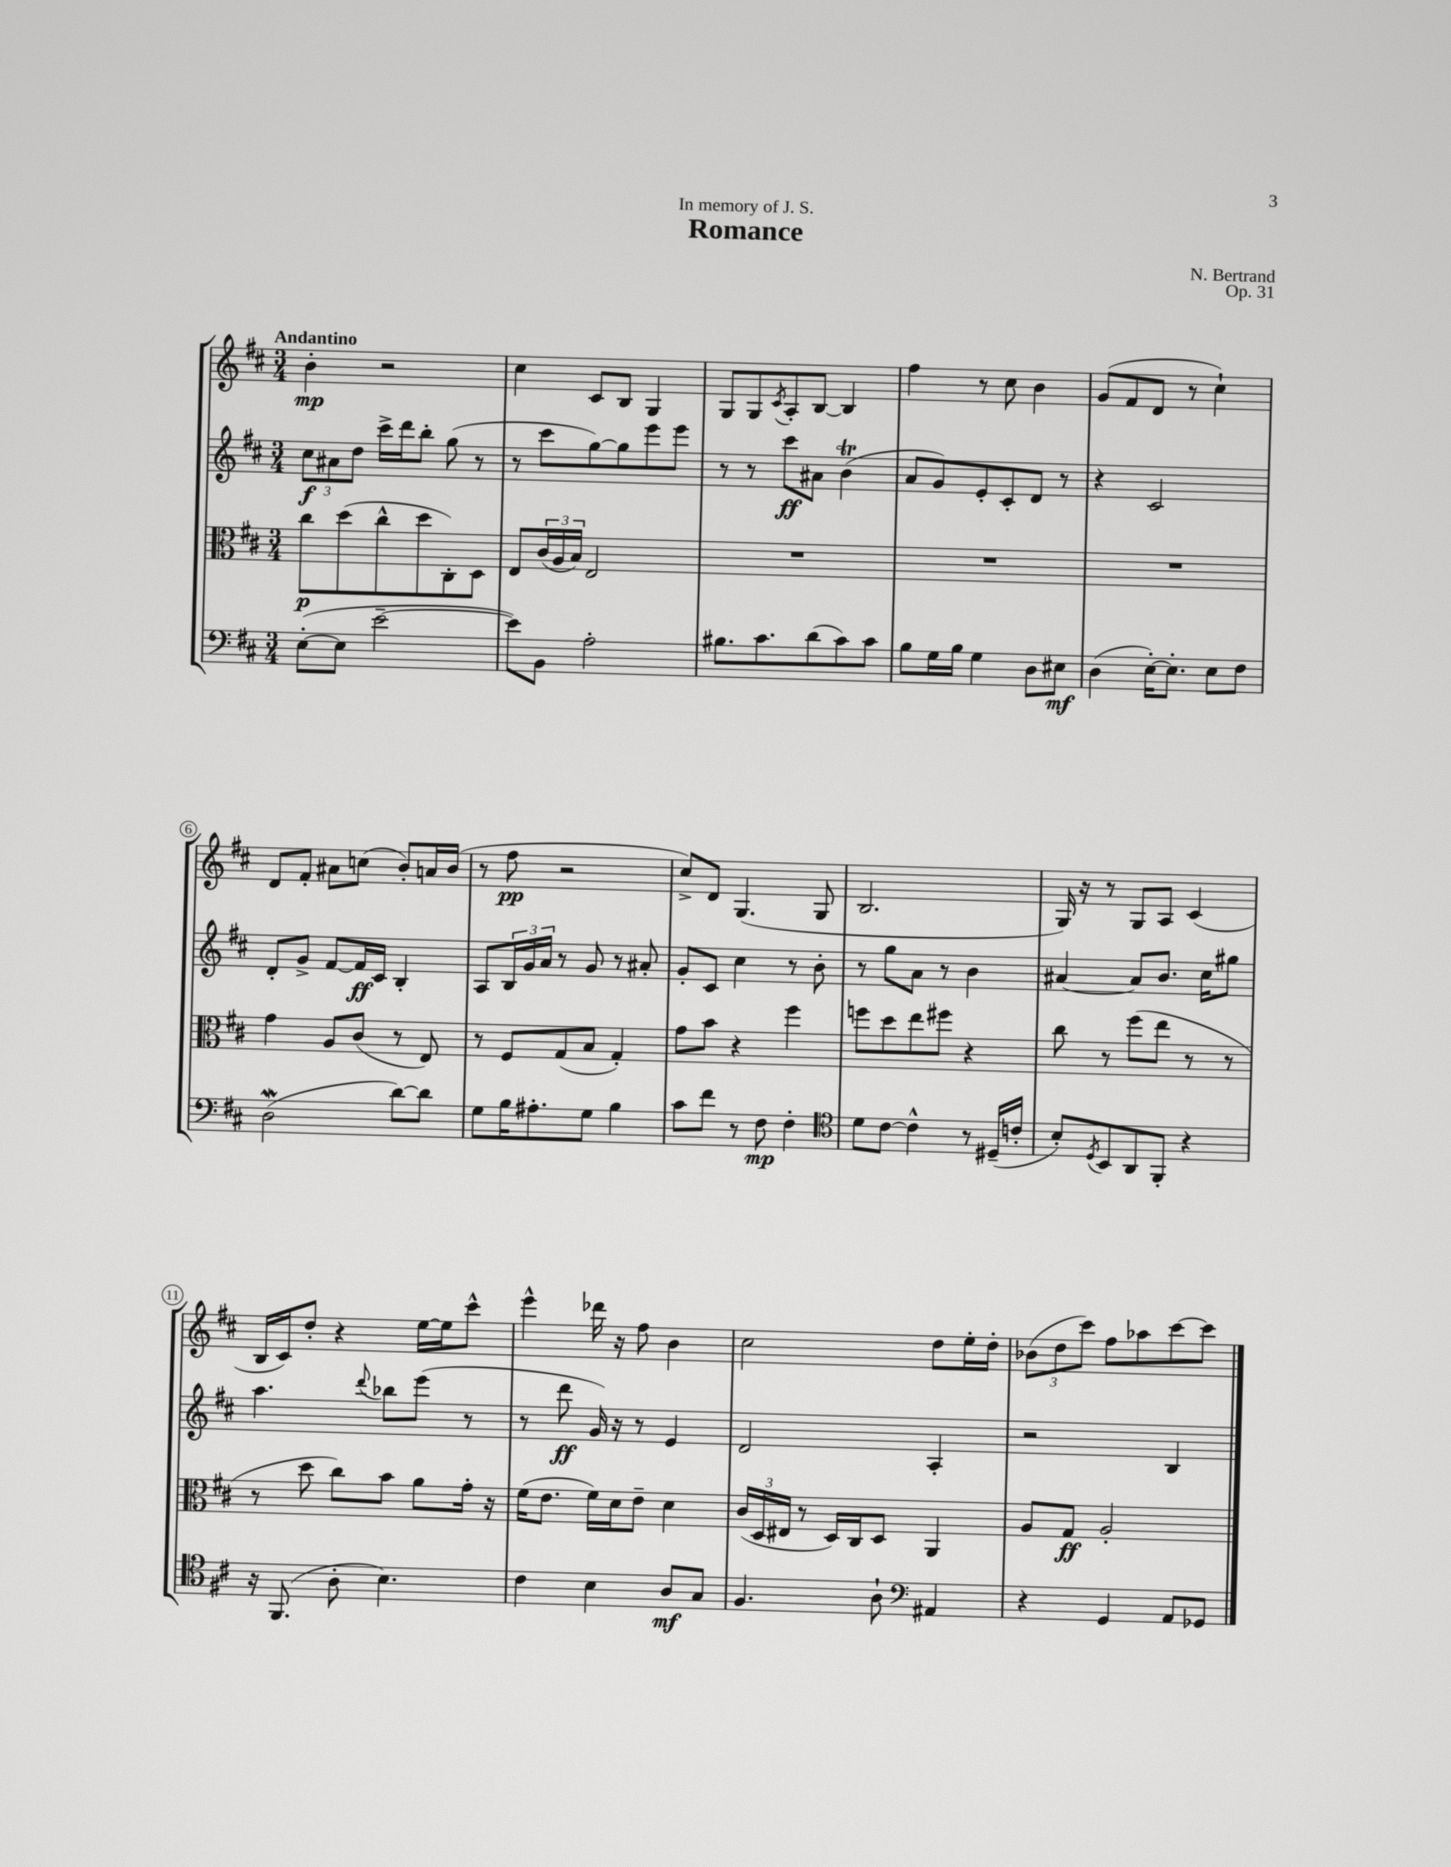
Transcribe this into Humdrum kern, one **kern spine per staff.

**kern	**dynam	**kern	**dynam	**kern	**dynam	**kern	**dynam
*part4	*part4	*part3	*part3	*part2	*part2	*part1	*part1
*staff4	*staff4	*staff3	*staff3	*staff2	*staff2	*staff1	*staff1
*clefF4	*	*clefC3	*	*clefG2	*	*clefG2	*
*k[f#c#]	*	*k[f#c#]	*	*k[f#c#]	*	*k[f#c#]	*
*M3/4	*	*M3/4	*	*M3/4	*	*M3/4	*
=1	=1	=1	=1	=1	=1	=1	=1
!	!	!	!	!	!	!LO:TX:a:B:t=Andantino	!
([8E'\L	.	8cc#\L	p	12cc#\L	f	4b'\	mp
.	.	.	.	12a#X\	.	.	.
8E\J]	.	(8dd\	.	.	.	.	.
.	.	.	.	12dd\J	.	.	.
[2e~\	.	8cc#^^\	.	16ccc#^\LL	.	2r	.
.	.	.	.	16ddd\J	.	.	.
.	.	8dd\	.	8bb'\J	.	.	.
.	.	8C#'\)	.	(8gg\	.	.	.
.	.	8D\J	.	8r	.	.	.
=2	=2	=2	=2	=2	=2	=2	=2
8e\L])	.	8E/L	.	8r	.	4cc#\	.
8BB\J	.	(24c#/L	.	8ccc#\L	.	.	.
.	.	24A/	.	.	.	.	.
.	.	24B/JJ)	.	.	.	.	.
2A'\	.	2E/	.	[8gg\)	.	8c#/L	.
.	.	.	.	8gg\]	.	8B/J	.
.	.	.	.	8eee\	.	4G/	.
.	.	.	.	8eee\J	.	.	.
=3	=3	=3	=3	=3	=3	=3	=3
8.B#X\L	.	2.r	.	8r	.	8G/L	.
.	.	.	.	8r	.	8G/	.
8.c#\	.	.	.	.	.	.	.
.	.	.	.	.	.	8qc#/	.
.	.	.	.	8ccc#\L	ff	8A'/	.
(8d\	.	.	.	8a#X\J	.	[8B/J	.
8c#\)	.	.	.	(4bT\	.	4B/]	.
8c#\J	.	.	.	.	.	.	.
=4	=4	=4	=4	=4	=4	=4	=4
8B\L	.	2.r	.	8a/L	.	4ff#\	.
16G\L	.	.	.	8g/)	.	.	.
16B\JJ	.	.	.	.	.	.	.
4G\	.	.	.	8e'/	.	8r	.
.	.	.	.	8c#'/	.	8cc#\	.
8D\L	.	.	.	8d/J	.	4b\	.
8E#X\J	mf	.	.	8r	.	.	.
=5	=5	=5	=5	=5	=5	=5	=5
(4D\	.	2.r	.	4r	.	(8g/L	.
.	.	.	.	.	.	8f#/	.
[16E'\KL)	.	.	.	2c#/	.	8d/J	.
8.E'\J]	.	.	.	.	.	.	.
.	.	.	.	.	.	8r	.
8E\L	.	.	.	.	.	4cc#`\)	.
8F#\J	.	.	.	.	.	.	.
!!LO:LB:g=z
=6	=6	=6	=6	=6	=6	=6	=6
(2Dw\	.	4g\	.	8d'/L	.	8d/L	.
.	.	.	.	8g^/J	.	8f#'/J	.
.	.	8A/L	.	[8f#/L	.	8a#X\L	.
.	.	(8c#/J	.	16f#/L]	ff	(8ccn\J	.
.	.	.	.	16c#/JJ	.	.	.
[8d\L)	.	8r	.	4B'/	.	8b'/L)	.
8d\J]	.	8E/)	.	.	.	16an/L	.
.	.	.	.	.	.	(16b/JJ	.
=7	=7	=7	=7	=7	=7	=7	=7
8G\L	.	8r	.	8A/L	.	8r	.
16B\K	.	8F#/L	.	24B/L	.	8ff#\	pp
.	.	.	.	24g/	.	.	.
8.A#X'\	.	.	.	.	.	.	.
.	.	.	.	24a/JJ	.	.	.
.	.	(8G/	.	8r	.	2r	.
8G\J	.	8B/J	.	8g/	.	.	.
4B\	.	4G'/)	.	8r	.	.	.
.	.	.	.	8a#X'/	.	.	.
=8	=8	=8	=8	=8	=8	=8	=8
8c#\L	.	8g\L	.	8g'/L	.	8cc#^/L)	.
8f#\J	.	8b\J	.	8c#/J	.	8d/J	.
8r	.	4r	.	4cc#\	.	(4.G/	.
8F#\	mp	.	.	.	.	.	.
4F#'\	.	4ff#\	.	8r	.	.	.
.	.	.	.	8b'\	.	8G/	.
=9	=9	=9	=9	=9	=9	=9	=9
*clefC4	*	*	*	*	*	*	*
8d\L	.	8ffn\L	.	8r	.	2.B/	.
[8c#\J	.	8dd\	.	8gg\L	.	.	.
4c#^^\]	.	8ee\	.	8a\J	.	.	.
.	.	8ff#X\J	.	8r	.	.	.
8r	.	4r	.	4b\	.	.	.
(16D#X~/LL	.	.	.	.	.	.	.
16cn'/JJ	.	.	.	.	.	.	.
=10	=10	=10	=10	=10	=10	=10	=10
8B'/L)	.	8cc#\	.	[4a#X/	.	16G/)	.
.	.	.	.	.	.	16r	.
8qD/	.	.	.	.	.	.	.
8BB/	.	8r	.	.	.	8r	.
8AA/	.	(8ff#\L	.	8a#/L]	.	8G/L	.
8FF#'/J	.	8ee\J	.	8.b/J	.	8A/J	.
4r	.	8r	.	.	.	(4c#/	.
.	.	.	.	16cc#\KL	.	.	.
.	.	8r	.	8gg#X\J	.	.	.
!!LO:LB:g=z
=11	=11	=11	=11	=11	=11	=11	=11
16r	.	8r	.	4.aa\	.	16B/LL	.
(8.FF#/	.	.	.	.	.	16c#/J)	.
.	.	8dd\	.	.	.	8dd'/J	.
8A'\	.	8cc#\L)	.	.	.	4r	.
.	.	.	.	8qqddd/	.	.	.
4.B\)	.	8b\J	.	8bb-X\L	.	.	.
.	.	8a\L	.	(8eee\J	.	[16ee\LL	.
.	.	.	.	.	.	16ee\J]	.
.	.	16g'\Jk	.	8r	.	8ccc#^^\J	.
.	.	16r	.	.	.	.	.
=12	=12	=12	=12	=12	=12	=12	=12
4c#\	.	(16f#\KL	.	8r	.	4eee^^\	.
.	.	8.e\J	.	.	.	.	.
.	.	.	.	8ddd\	ff	.	.
4B\	.	16f#\LL)	.	16g/)	.	16ddd-X\	.
.	.	16d\J	.	16r	.	16r	.
.	.	8e~\J	.	8r	.	8ff#\	.
8A/L	mf	4d\	.	4e/	.	4b\	.
8G/J	.	.	.	.	.	.	.
=13	=13	=13	=13	=13	=13	=13	=13
4.F#/	.	(24c#/LL	.	2d/	.	2cc#\	.
.	.	24D/	.	.	.	.	.
.	.	24E#X/JJ	.	.	.	.	.
.	.	8r	.	.	.	.	.
.	.	16D/LL)	.	.	.	.	.
.	.	16C#/J	.	.	.	.	.
8A`\	.	8D/J	.	.	.	.	.
*clefF4	*	*	*	*	*	*	*
4AA#X/	.	4AA/	.	4A'/	.	8dd\L	.
.	.	.	.	.	.	16ee'\L	.
.	.	.	.	.	.	16dd'\JJ	.
=14	=14	=14	=14	=14	=14	=14	=14
4r	.	8A/L	.	2r	.	(12b-X\L	.
.	.	.	.	.	.	12dd\	.
.	.	8G/J	ff	.	.	.	.
.	.	.	.	.	.	12ccc#\J)	.
4GG/	.	2A'/	.	.	.	8ff#\L	.
.	.	.	.	.	.	8aa-X\	.
8AA/L	.	.	.	4B/	.	[8ccc#\	.
8GG-X/J	.	.	.	.	.	8ccc#\J]	.
==	==	==	==	==	==	==	==
*-	*-	*-	*-	*-	*-	*-	*-
